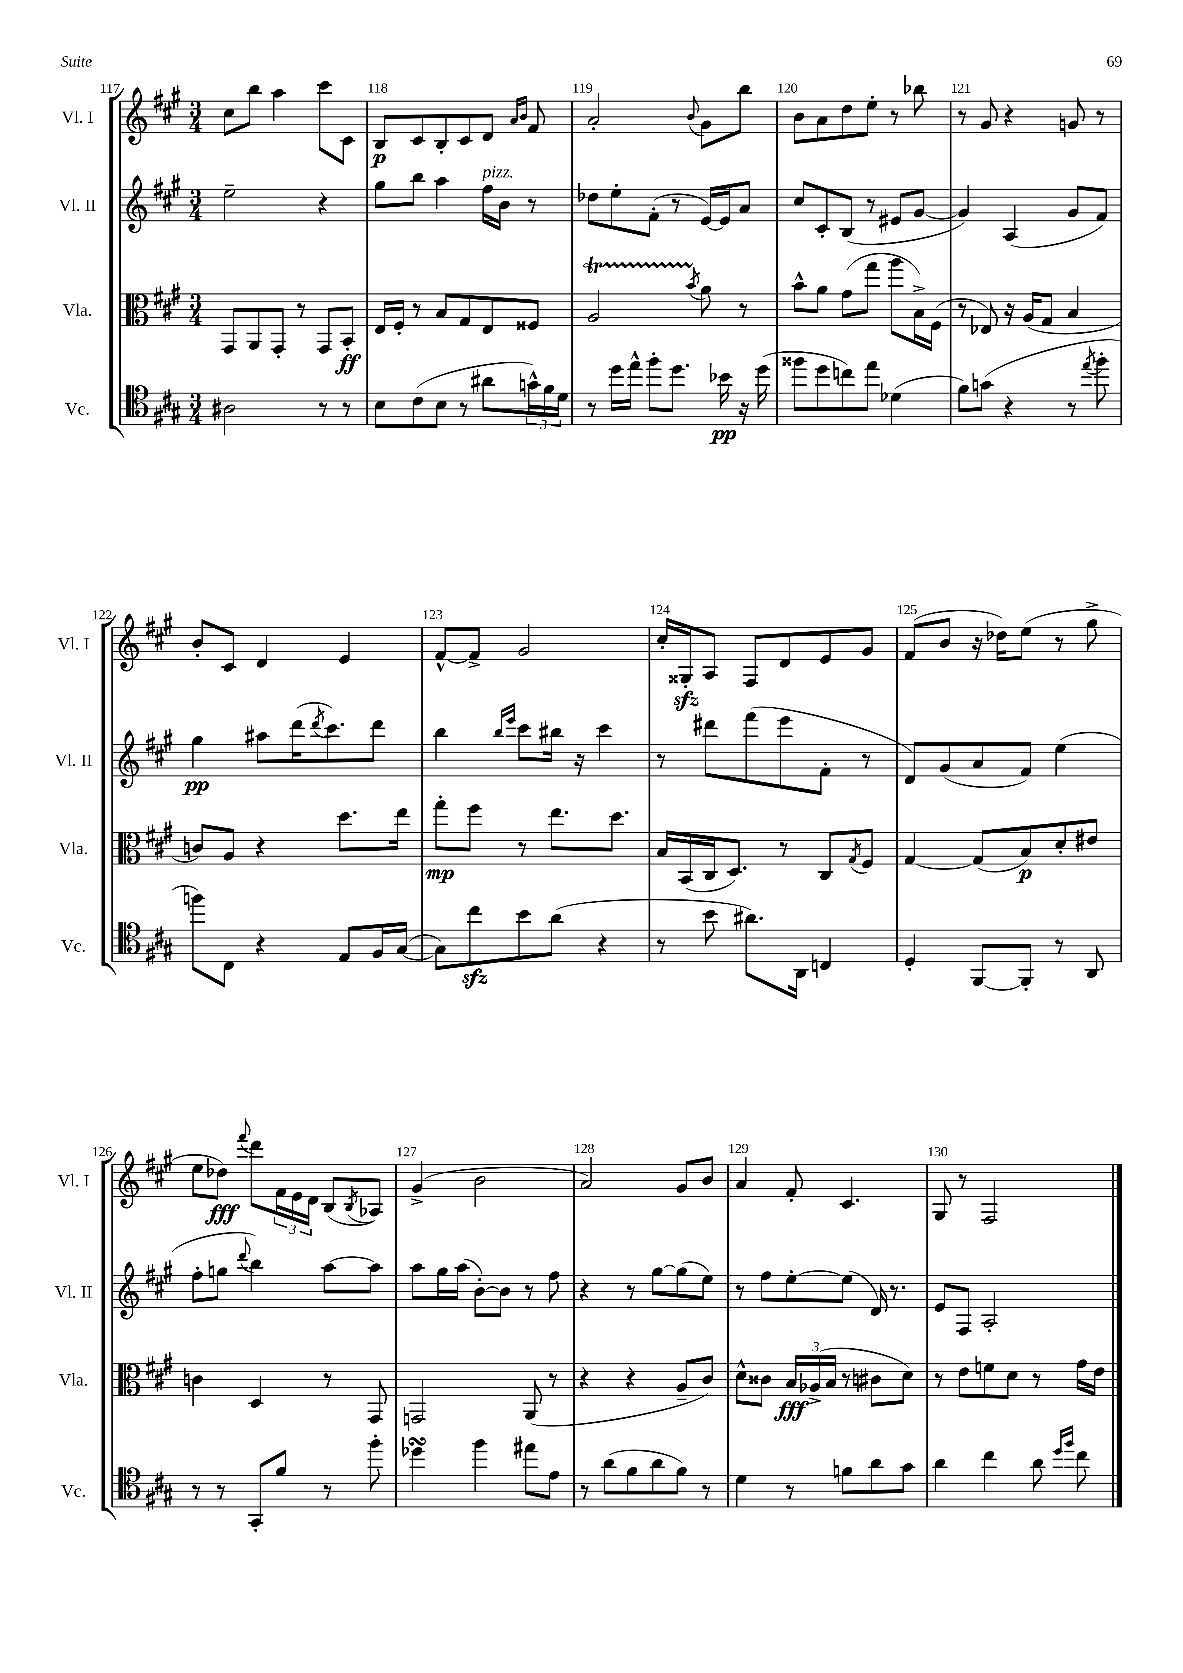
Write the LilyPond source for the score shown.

<<
\new StaffGroup <<
\new Staff = "s0" \with { instrumentName = "Vl. I" shortInstrumentName = "Vl. I" } {
    \clef treble \key a \major \numericTimeSignature \time 3/4
    cis''8 b''8 a''4 cis'''8 cis'8 |
    b8\p cis'8 b8-. cis'8 d'8 \grace { a'16 b'16 } fis'8 |
    a'2-. \appoggiatura { b'8 } gis'8 b''8 |
    b'8 a'8 d''8 e''8-. r8 bes''8 |
    r8 gis'8 r4 g'8 r8 |
    b'8-. cis'8 d'4 e'4 |
    fis'8~-^ fis'8-> gis'2 |
    cis''16-. gisis16-.\sfz a8 fis8 d'8 e'8 gis'8 |
    fis'8( b'8 r16 des''16) e''8( r8 gis''8-> |
    e''8 des''8\fff) \appoggiatura { fis'''8 } d'''8 \tuplet 3/2 { fis'16 e'16 d'16 } b8( \acciaccatura { b8 } aes8) |
    gis'4->( b'2 |
    a'2) gis'8 b'8 |
    a'4 fis'8-. cis'4. |
    gis8 r8 fis2 \bar "|." |
}
\new Staff = "s1" \with { instrumentName = "Vl. II" shortInstrumentName = "Vl. II" } {
    \clef treble \key a \major \numericTimeSignature \time 3/4
    e''2-- r4 |
    gis''8 b''8 a''4 fis''16^\markup { \italic "pizz." } b'16 r8 |
    des''8 e''8-. fis'8-.( r8 e'16~) e'16 a'8 |
    cis''8 cis'8-. b8( r8 eis'8 gis'8~ |
    gis'4) a4( gis'8 fis'8) |
    gis''4\pp ais''8 d'''16( \acciaccatura { d'''8 } cis'''8.) d'''8 |
    b''4 \grace { b''16 e'''16 } cis'''8 bis''16 r16 cis'''4 |
    r8 dis'''8 fis'''8( e'''8 fis'8-. r8 |
    d'8) gis'8( a'8 fis'8) e''4( |
    fis''8-. g''8 \appoggiatura { d'''8 } b''4) a''8~ a''8 |
    a''8 gis''16 a''16( b'8~-.) b'8 r8 fis''8 |
    r4 r8 gis''8~ gis''8( e''8) |
    r8 fis''8 e''8~-. e''8( d'16) r8. |
    e'8 fis8 a2-. \bar "|." |
}
\new Staff = "s2" \with { instrumentName = "Vla." shortInstrumentName = "Vla." } {
    \clef alto \key a \major \numericTimeSignature \time 3/4
    gis,8 a,8 gis,8-. r8 gis,8 b,8-.\ff |
    e16 fis16-. r8 b8 gis8 e8 fisis8 |
    a2\startTrillSpan \acciaccatura { b'8 } a'8\stopTrillSpan r8 |
    b'8-^ a'8 gis'8( gis''8 a''8 b16->) fis16( |
    r8 ees8) r16 a16( gis8 b4 |
    c'8) a8 r4 d''8. e''16 |
    gis''8-.\mp fis''8 r8 e''8. d''8. |
    b16 b,16( cis16 d8.) r8 cis8 \acciaccatura { gis8 } fis8 |
    gis4~ gis8( b8\p) d'8-. eis'8 |
    c'4 d4 r8 gis,8 |
    g,2 a,8( r8 |
    r4 r4 a8-- cis'8) |
    d'8-^ cisis'8 \tuplet 3/2 { b16\fff aes16->( b16 } r8 cis'8 d'8) |
    r8 e'8 f'8 d'8 r8 gis'16 e'16 \bar "|." |
}
\new Staff = "s3" \with { instrumentName = "Vc." shortInstrumentName = "Vc." } {
    \clef tenor \key a \major \numericTimeSignature \time 3/4
    ais2 r8 r8 |
    b8 cis'8( b8 r8 ais'8 \tuplet 3/2 { g'16-^) fis'16 d'16 } |
    r8 d''16 e''16-^ fis''8-. d''8. bes'16\pp r16 d''16( |
    fisis''8 d''8 c''8) e''8 des'4( |
    fis'8) g'8( r4 r8 \acciaccatura { e''8 } fis''8-. |
    f''8) cis8 r4 e8 fis16 gis16~( |
    gis8) cis''8\sfz b'8 a'8( r4 |
    r8 b'8 ais'8.) a,16 c4 |
    d4-. fis,8~ fis,8-. r8 a,8 |
    r8 r8 gis,8-. fis'8 r8 fis''8-. |
    des''4\turn fis''4 eis''8 e'8 |
    r8 a'8( fis'8 a'8 fis'8) r8 |
    d'4 r8 f'8 a'8 gis'8 |
    a'4 cis''4 a'8 \grace { d''16 fis''16 } cis''8 \bar "|." |
}
>>
>>
\layout { \context { \Score currentBarNumber = #117 \override BarNumber.break-visibility = ##(#f #t #t) barNumberVisibility = #all-bar-numbers-visible } }
